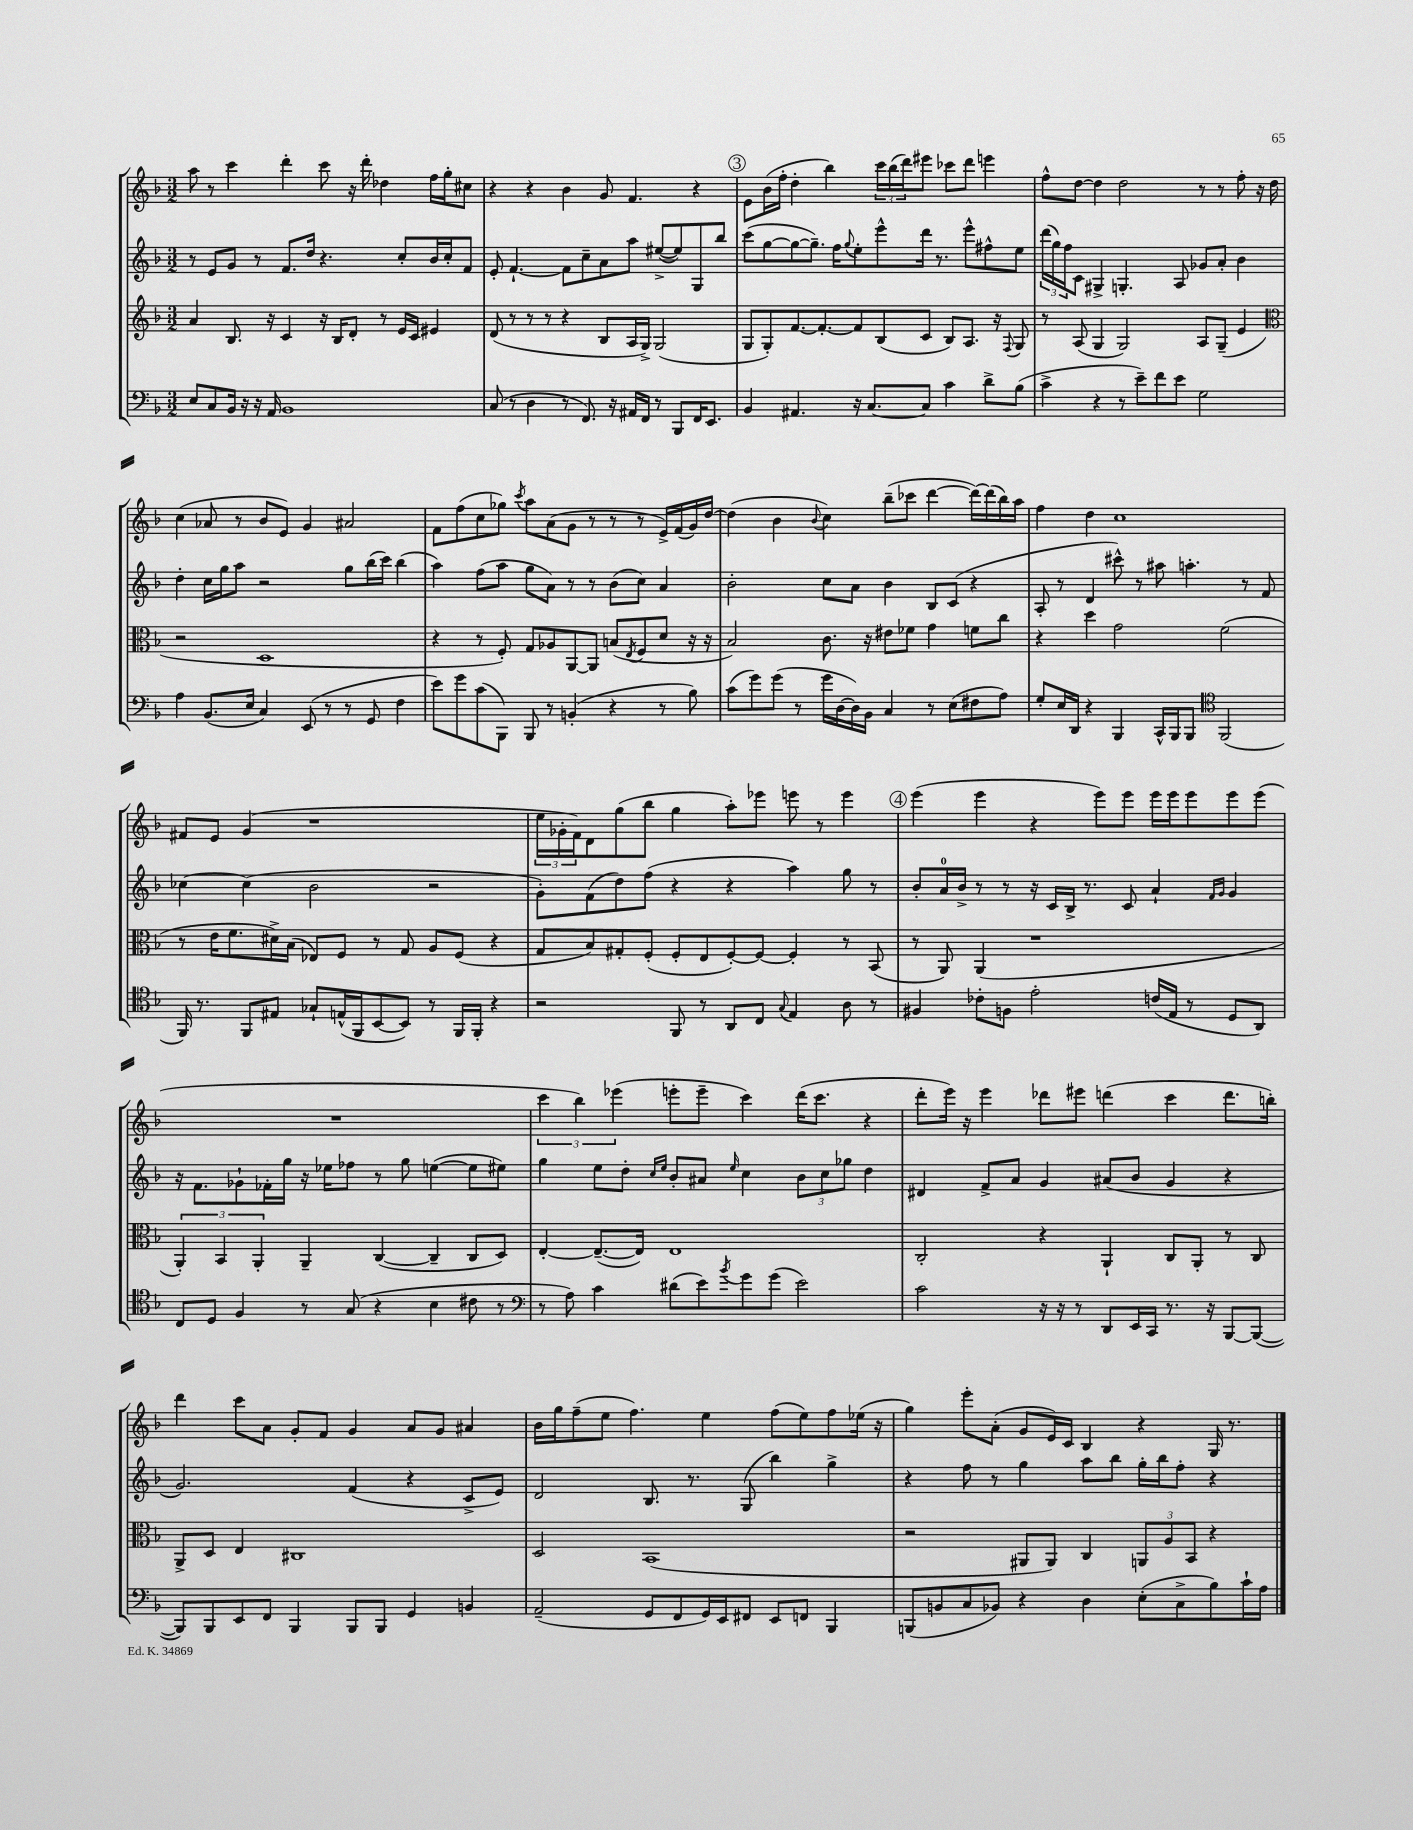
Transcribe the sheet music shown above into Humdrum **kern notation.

**kern	**kern	**kern	**kern
*part4	*part3	*part2	*part1
*staff4	*staff3	*staff2	*staff1
*clefF4	*clefG2	*clefG2	*clefG2
*k[b-]	*k[b-]	*k[b-]	*k[b-]
*M3/2	*M3/2	*M3/2	*M3/2
=53	=53	=53	=53
8E/L	4a/	8r	8aa\
8C/	.	8e/L	8r
16BB-/Jk	8.B-/	8g/J	4ccc\
16r	.	.	.
16r	.	8r	.
16AA/	16r	.	.
1BB-	4c/	8.f/L	4ddd'\
.	.	16dd/Jk	.
.	16r	4.r	8ccc\
.	16B-/KL	.	.
.	8d'/J	.	16r
.	.	.	16ddd'\
.	8r	.	4dd-X\
.	16e/LL	8cc'/L	.
.	16c/JJ	.	.
.	4e#X/	16b-/L	16ff\LL
.	.	16cc'/J	16gg'\J
.	.	8f/J	8cc#X\J
=54	=54	=54	=54
(8C/	(8d/	8e'/	4r
8r	8r	[4.f`/	.
4D\	8r	.	4r
.	8r	.	.
8r	4r	8f\L]	4b-\
8.FF/)	.	8cc~\	.
.	8B-/L	8a\	8g/
16r	.	.	.
16AA#X/LL	16A/L	8aa\J	4.f/
16FF/JJ	16G^/JJ)	.	.
8r	(2G/	([8ee#X^/L	.
8BBB-/L	.	8ee#/])	.
16FF/K	.	8G/	4r
8.EE/J	.	.	.
.	.	8bb-/J	.
!!LO:REH:place=s1:t=3
=55	=55	=55	=55
4BB-/	8G/L	(8ccc\L	8e\L
.	8G'/)	[8gg\	(16b-\L
.	.	.	16ff'\JJ
4.AA#X/	[8.f/	8gg\_	4dd'\
.	.	8.gg~\J])	.
.	8.f'/_	.	.
.	.	.	4bb-\)
.	.	16ff\KL	.
.	.	8qqgg/	.
16r	8f/]	8ee'\	.
[8.C/L	.	.	.
.	(8B-/	8eee^^\	24ccc\LL
.	.	.	(24bb-\
.	.	.	24ddd\J)
8C/J]	8c/J	16ddd\Jk	8eee#X\J
.	.	8.r	.
4c\	8B-/L)	.	8ccc-X\L
.	8.A/J	8eee^^\L	8ddd\J
8d^\L	.	8ff#X^^\	4eeen\
.	16r	.	.
.	8qqF/	.	.
(8B-\J	8G/	8ee\J	.
=56	=56	=56	=56
4c^\	8r	(24ddd\LL	8ff^^\L
.	.	24gg\)	.
.	.	24ff\J	.
.	(8A/	8c\J	[8dd\J
4r	4G/	4G#X^/	4dd\]
8r	2G/)	4.Gn'/	2dd\
8e~\L)	.	.	.
8f\	.	.	.
8e\J	.	8A/	.
2G\	8A/L	8g-X/L	8r
.	(8G~/J	8a'/J	8r
.	4e/	4b-\	8ff'\
.	.	.	16r
.	.	.	16dd\
!!LO:LB:g=z
=57	=57	=57	=57
*	*clefC3	*	*
4A\	2r	4dd'\	(4cc\
(8.BB-/L	.	16cc\LL	8a-X/
.	.	16gg\J	.
.	.	8aa\J	8r
16E/Jk	.	.	.
4C/)	1D	2r	8b-/L
.	.	.	8e/J)
(8EE/	.	.	4g/
8r	.	.	.
8r	.	8gg\L	2a#X/
8GG/	.	(16bb-\L	.
.	.	16ccc\JJ)	.
4F\	.	(4bb-\	.
=58	=58	=58	=58
8e\L)	4r	4aa\)	8f\L
8g\	.	.	(8ff\
(8c\	8r	(8ff\L	8cc\
8BBB-\J)	8F'/)	8aa\J	8gg-X\J)
.	.	.	8qccc/
8BBB-/	8G/L	8gg\L	8aa\L
8r	8A-X/	8a\J)	(8a\
(4BBn'/	[8AA/	8r	8g\J
.	8AA/J]	8r	8r
4r	(8Bn/L	(8b-\L	8r
.	8qE/	.	.
.	8F/	8cc\J)	8r
8r	8d/J	4a/	16e^/LL)
.	.	.	(16f/
8B-\)	16r	.	16g/)
.	16r	.	[16dd/JJ
=59	=59	=59	=59
(8c\L	2B-/)	2b-'\	(4dd\]
8g\)	.	.	.
(8g\J	.	.	4b-\
8r	.	.	.
.	.	.	8qqb-/
16g\LL	8.c\	8cc\L	4cc\)
[16D\	.	.	.
16D\])	.	8a\J	.
16BB-\JJ	16r	.	.
4C/	8e#X\L	4b-\	(8bb-~\L
.	8f-X\J	.	8ccc-X\J
8r	4g\	8B-/L	[4ddd\
(8E\L	.	(8c/J	.
8F#X\	8fn\L	4r	16ddd\LL_)
.	.	.	(16ddd\]
8A\J)	8cc\J	.	16bb-\)
.	.	.	16aa\JJ
=60	=60	=60	=60
8G'/L	4r	8A'/	4ff\
16E/L	.	8r	.
16DD/JJ	.	.	.
4r	4dd\	4d/	4dd\
4BBB-/	2g\	8ccc#X^^\)	1cc
.	.	8r	.
16CC^^/LL	.	8aa#X\	.
16BBB-/J	.	.	.
8BBB-/J	.	4.aan'\	.
*clefC4	*	*	*
(2FF/	(2f\	.	.
.	.	8r	.
.	.	8f/	.
!!LO:LB:g=z
=61	=61	=61	=61
16FF/)	8r	[4cc-X\	8f#X/L
8.r	.	.	.
.	16e\KL	.	8e/J
.	8.f\	.	.
8FF/L	.	(4cc-\]	(4g/
8E#X/J	16d#X^\L)	.	.
.	(16B-\JJ	.	.
8G-X`/L	8E-X/L)	2b-\	1r
(16En^^/L	8F/J	.	.
16FF/J	.	.	.
[8BB-/	8r	.	.
8BB-/J])	8G/	.	.
8r	8A/L	2r	.
16FF/LL	(8F/J	.	.
16FF'/JJ	.	.	.
4r	4r	.	.
=62	=62	=62	=62
2r	8G/L	8g'\L)	24ee\LL
.	.	.	24g-X'\
.	.	.	24f\J)
.	8B-/)	(8f\	8d\
.	8G#X'/	8dd\)	(8gg\
.	(8F'/J	(8ff\J	8bb-\J
8FF/	8F'/L	4r	4gg\
8r	8E/	.	.
8AA/L	[8F'/)	4r	8aa'\L)
8C/J	8F/J_	.	8eee-X\J
8qqG/	.	.	.
4E/	4F'/]	4aa\)	8eeen\
.	.	.	8r
8A\	8r	8gg\	4eee\
8r	(8BB-/	8r	.
!!LO:REH:place=s1:t=4
=63	=63	=63	=63
4F#X/	8r	8b-'/L	(4eee\
.	8AA/)	16a/L	.
.	.	16b-^/JJ	.
8c-X'\L	(4AA/	8r	4eee\
8Fn\J	.	8r	.
2e'\	1r	16r	4r
.	.	16c/LL	.
.	.	16B-^/JJ	.
.	.	8.r	.
.	.	.	8eee\L)
.	.	8c/	8eee\J
(16cn/LL	.	4a`/	16eee\LL
16E/JJ	.	.	16eee\J
8r	.	.	8eee\
.	.	16qqf/LL	.
.	.	16qqg/JJ	.
8D/L	.	4g/	8eee\
8AA/J)	.	.	(8eee\J
!!LO:LB:g=z
=64	=64	=64	=64
8C/L	6AA'/)	16r	1.r
.	.	8.f\L	.
8D/J	.	.	.
.	6BB-/	.	.
4F/	.	8g-X`\	.
.	6AA'/	.	.
.	.	16f-X'\L	.
.	.	16gg\JJ	.
8r	4AA~/	16r	.
.	.	16ee-X\KL	.
(8G/	.	8ff-X\J	.
4r	([4C/	8r	.
.	.	8gg\	.
4B-\	4C~/]	([4een\	.
8c#X\	8C/L	8ee\L]	.
8r	8D/J)	8ee#X\J)	.
=65	=65	=65	=65
*clefF4	*	*	*
8r	[4E'/	4gg\	6ccc\
8A\)	.	.	.
.	.	.	6bb-\)
4c\	(8.E~/L_	8ee\L	.
.	.	.	(6eee-X\
.	.	8dd'\J	.
.	16E/Jk])	.	.
.	.	16qqcc/LL	.
.	.	16qqee/JJ	.
(8d#X\L	1E	8b-'/L	8eeen'\L
8e\)	.	8a#X/J	8eee~\J
8qb-/	.	16qqee/	.
8g\	.	4cc\	4ccc\)
(8g\J	.	.	.
2e\)	.	12b-\L	(16ddd\KL
.	.	.	8.ccc\J
.	.	12cc\	.
.	.	12gg-X\J	.
.	.	4dd\	4r
=66	=66	=66	=66
2c\	2C'/	4d#X/	8ddd'\L
.	.	.	16eee\Jk)
.	.	.	16r
.	.	8f^/L	4eee\
.	.	8a/J	.
16r	4r	4g/	8ddd-X\L
16r	.	.	.
8r	.	.	8eee#X\J
8DD/L	4AA`/	(8a#X/L	(4dddn\
16EE/L	.	8b-/J	.
16CC/JJ	.	.	.
8.r	8C/L	4g/	4ccc\
.	8AA'/J	.	.
16r	.	.	.
[8BBB-/L	8r	4r	8.ddd\L
(8BBB-/J_	8C/	.	.
.	.	.	16bbn'\Jk)
!!LO:LB:g=z
=67	=67	=67	=67
8BBB-/L])	8AA^/L	2.g/)	4ddd\
8BBB-/	8D/J	.	.
8EE/	4E/	.	8ccc\L
8FF/J	.	.	8a\J
4BBB-/	1C#X	.	8g'/L
.	.	.	8f/J
8BBB-/L	.	(4f/	4g/
8BBB-/J	.	.	.
4GG/	.	4r	8a/L
.	.	.	8g/J
4BBn/	.	8c^/L	4a#X/
.	.	8e/J)	.
=68	=68	=68	=68
(2AA~/	2D/	2d/	16b-\LL
.	.	.	16gg\J
.	.	.	(8ff~\
.	.	.	8ee\J
.	.	.	4.ff\)
8GG/L	(1BB-	8.B-/	.
8FF/	.	.	.
.	.	8.r	.
16GG/L)	.	.	4ee\
16EE/J	.	.	.
8FF#X/J	.	(8G/	.
8EE/L	.	4bb-\)	(8ff\L
8FFn/J	.	.	8ee\)
4BBB-/	.	4gg^\	8ff\
.	.	.	(16ee-X\Jk
.	.	.	16r
=69	=69	=69	=69
(8BBBn/L	2r	4r	4gg\)
8BBn/	.	.	.
8C/	.	8ff\	8eee'\L
8BB-X/J)	.	8r	(8a'\J
4r	8AA#X/L	4gg\	8g/L
.	8AA#/J)	.	16e/L)
.	.	.	16c/JJ
4D\	4C/	8aa\L	4B-/
.	.	8bb-\J	.
(8E'\L	12AAn/L	16gg'\LL	4r
.	.	16bb-\J	.
.	12A/	.	.
8C^\	.	8ff'\J	.
.	12BB-/J	.	.
8B-\)	4r	4r	16G/
.	.	.	8.r
16c`\L	.	.	.
16A\JJ	.	.	.
==	==	==	==
*-	*-	*-	*-
